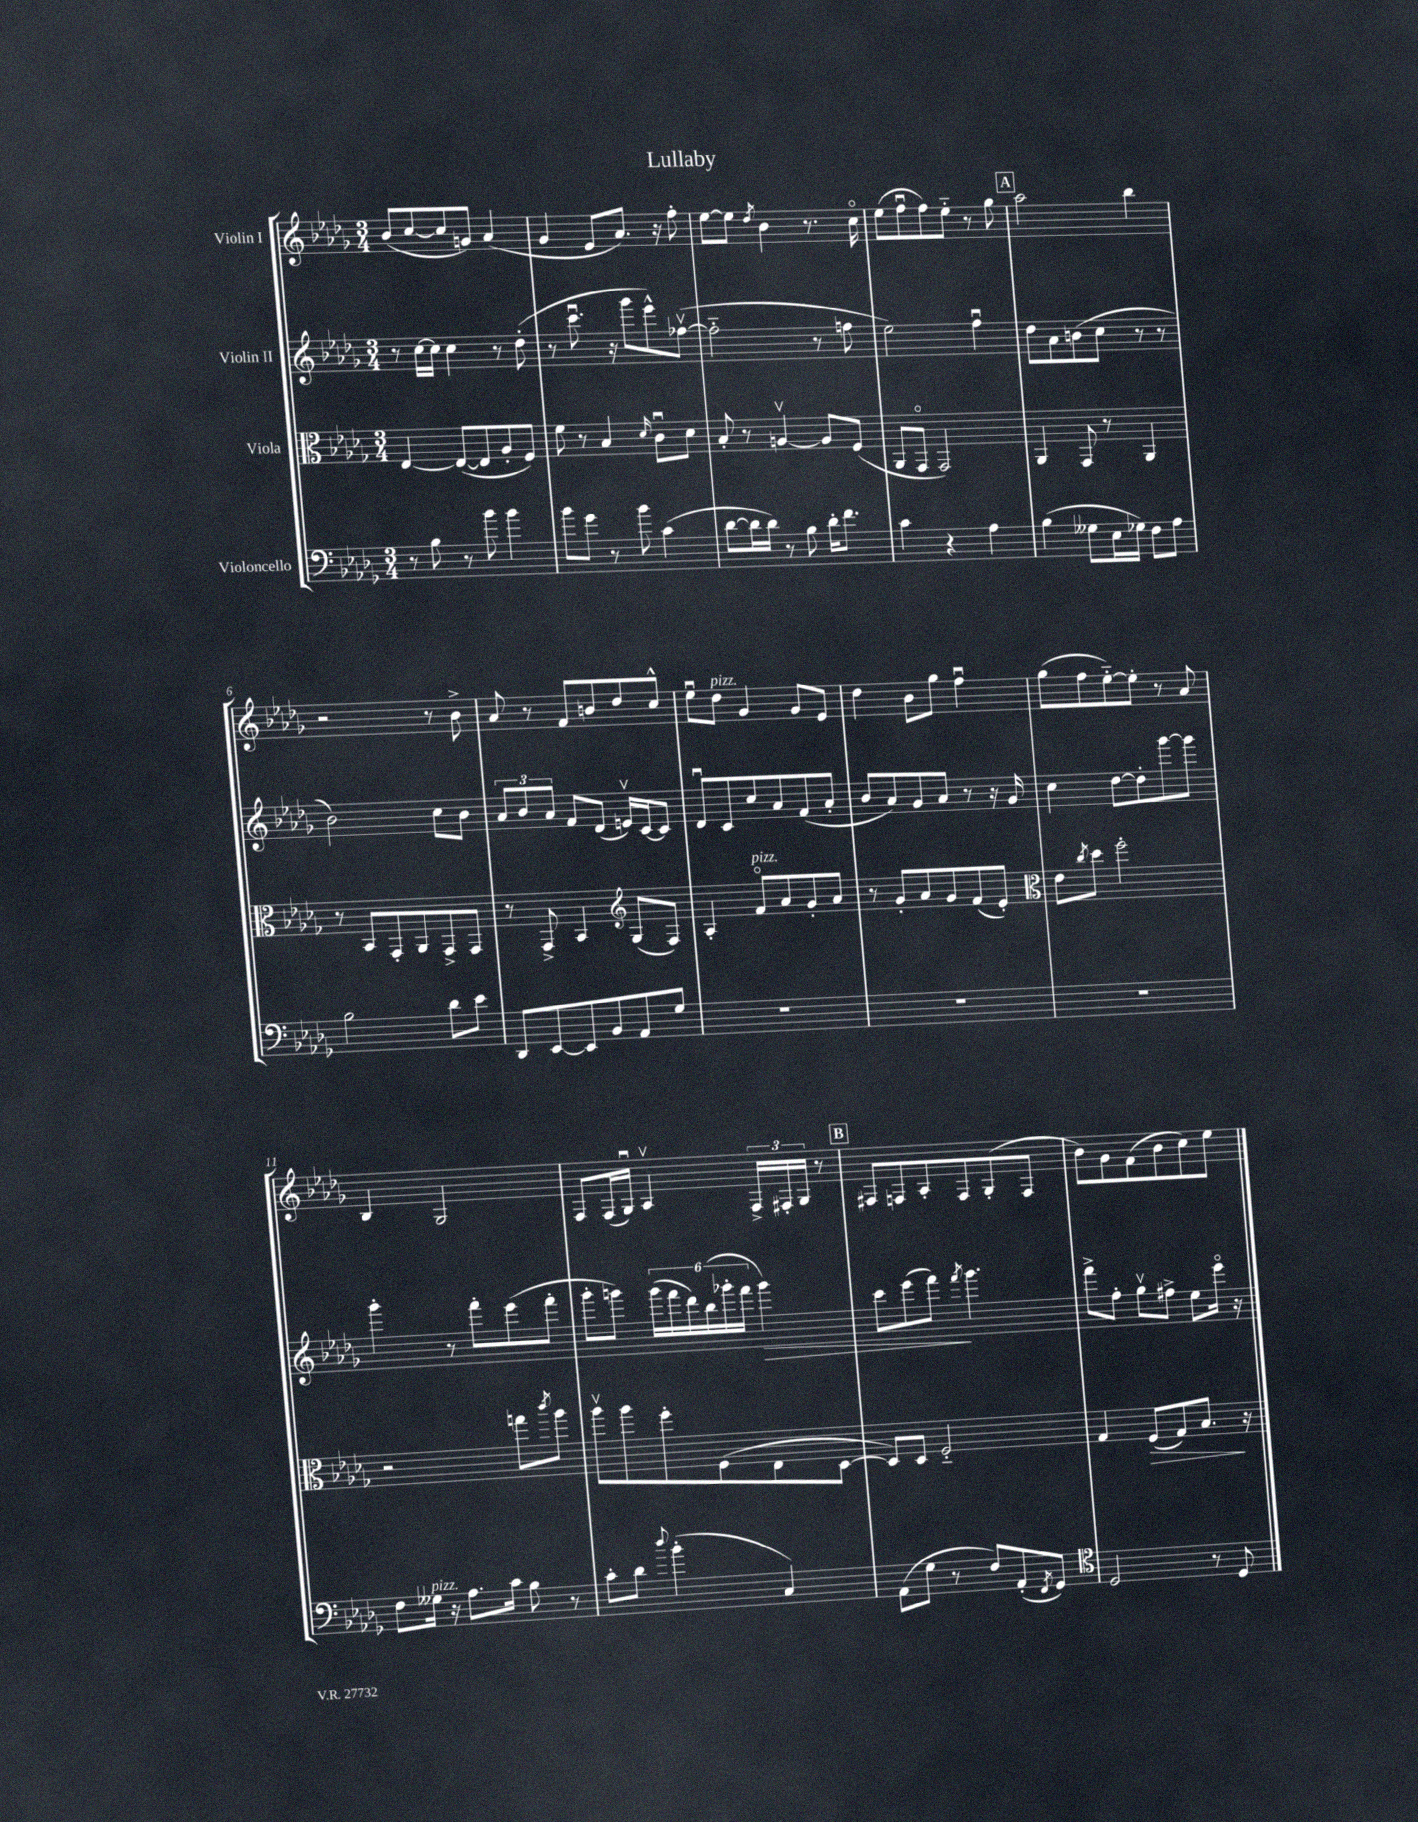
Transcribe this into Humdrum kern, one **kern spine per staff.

**kern	**kern	**kern	**kern
*staff4	*staff3	*staff2	*staff1
*clefF4	*clefC3	*clefG2	*clefG2
*k[b-e-a-d-g-]	*k[b-e-a-d-g-]	*k[b-e-a-d-g-]	*k[b-e-a-d-g-]
*M3/4	*M3/4	*M3/4	*M3/4
8r	[4E-/	8r	(8b-/L
8B-\	.	[16cc\LL	[8cc/
.	.	16cc\]JJ	.
8r	(8E-/_L	4cc\	8cc/]
8b-\	8E-/]	.	8g/J)
4b-\	8A-'/	8r	(4a-/
.	8F/J)	(8dd-'\	.
=	=	=	=
8b-\L	8f\	8r	4g-/
8g-\J	8r	8.cccu\	.
8r	4B-/	.	8e-/L
.	.	16r	.
8b-\	.	8ggg-\L	8.a-/J)
.	16qqd-/	.	.
(4c\	8cu\L	8eee-^^\)	.
.	.	.	16r
.	8d-\J	([8ff-v\J	8ff'\
=	=	=	=
[8d-\L	8B-'/	2ff-'~\]	[8ee-\L
16d-\]L	8r	.	8ee-\]J
16d-\JJ)	.	.	.
.	.	.	8qdd-/
8r	[4Av/	.	4b-\
8B-\	.	.	.
16d-'\LK	8A/]L	8r	8.r
8.f\J	.	.	.
.	(8F/J	8ff\	.
.	.	.	16cco\
=	=	=	=
4c\	8AA-/L	2ee-\)	(8ee-\L
.	8GG-o/J	.	8ffu\
4r	2GG-/)	.	8ff\)
.	.	.	8ee-'~\J
4A-\	.	4ffu\	8r
.	.	.	8gg-\
=	=	=	=
(4B-\	4AA-/	8dd-\L	2aa-\
.	.	8a-\	.
8G--\L	8GG-/	(8b\	.
16E-\L	8r	8cc\J	.
16G-\JJ)	.	.	.
8F\L	4AA-/	8r	4bb-\
8A-\J	.	8r	.
=	=	=	=
2B-\	8r	2b-\)	2r
.	8BB-/L	.	.
.	8GG-'/	.	.
.	8AA-/	.	.
8d-\L	8GG-^/	8cc\L	8r
8e-\J	8GG-/J	8b-\J	8b-^\
=	=	=	=
8DD-/L	8r	12a-/L	8a-/
.	.	12b-/	.
[8EE-/	8GG-^/	.	8r
.	.	12a-/J	.
8EE-/]	4BB-/	8f/L	8f/L
8BB-/	.	(8d-/J	8b/
*	*clefG2	*	*
8AA-/	(8G-/L	16ev/LL)	8dd-/
.	.	[16c/J	.
8G-/J	8F/J)	8c/]J	8cc^^/J
=	=	=	=
2.r	4A-'/	8d-u/L	8ee-u\L
.	.	8c/	8dd-\J
.	8fo/L	8cc/	4g-/
.	8a-/	8a-/	.
.	8g-'/	(8f/	8g-/L
.	8a-/J	8a-'/J	8e-/J
=	=	=	=
2.r	8r	8b-/L	4dd-\
.	8g-'/L	8a-/)	.
.	8a-/	8g-/	8b-\L
.	8g-/	8a-/J	8gg-\J
.	(8f/	8r	4ffu\
.	8e-'/J)	16r	.
.	.	16g-/	.
=	=	=	=
*	*clefC3	*	*
2.r	8e-\L	4cc\	(8gg-\L
.	8qcc/	.	.
.	8dd-\J	.	8ff\
.	2ff'\	[8dd-\L	[8ee-'~\)
.	.	8dd-'\]	8ee-'\]J
.	.	[8ggg-\	8r
.	.	8ggg-\]J	8a-/
=	=	=	=
8F\L	2r	4ggg-'\	4B-/
16G--\Jk	.	.	.
16r	.	.	.
8.A-\L	.	8r	2G-/
.	.	8fff'\L	.
16c\Jk	.	.	.
8B-\	8gg\L	(8eee-\	.
.	8qccc/	.	.
8r	8aa-\J	8fff'\J	.
=	=	=	=
8c'\L	8aa-v\L	8ggg-'\L	8F/L
8d-\J	8aa-\	8ggg\J)	(16F/L
.	.	.	16G-u/JJ)
8qqdd-/	.	.	.
(4b-'\	8ff'\	(24ggg\LL	4A-v/
.	.	24fff\	.
.	.	24ddd-\)	.
.	(8F\	(24bb-\	.
.	.	24ggg-'\	.
.	.	24fff\JJ	.
4C/)	8E-\	4ggg-\)	24F^/LL
.	.	.	24F#'/
.	.	.	24G-/JJ
.	[8D-\J	.	8r
=	=	=	=
(8AA-\L	8D-/]L)	8ccc\L	8F#/L
8G-\J	8D-/J	(8eee-\	8F/
8r	2F'~/	8fff\J)	8A-'/
.	.	8qfff/	.
8F/L)	.	4.ggg-\	8F/
(8AA-'/	.	.	(8G-'/
8qFF/	.	.	.
8GG-/J)	.	.	8F/J
=	=	=	=
*clefC4	*	*	*
2D-/	4G-/	8fff^\L	8b-\L)
.	.	8ff'\J	8g-\
.	(8F/L	8gg-v\L	(8f\
.	8G-/)	8ff#^\J	8b-\
8r	8.B-/J	8ee-\L	8cc\)
8D-/	.	16eee-o\Jk	8ee-\J
.	16r	16r	.
==	==	==	==
*-	*-	*-	*-
